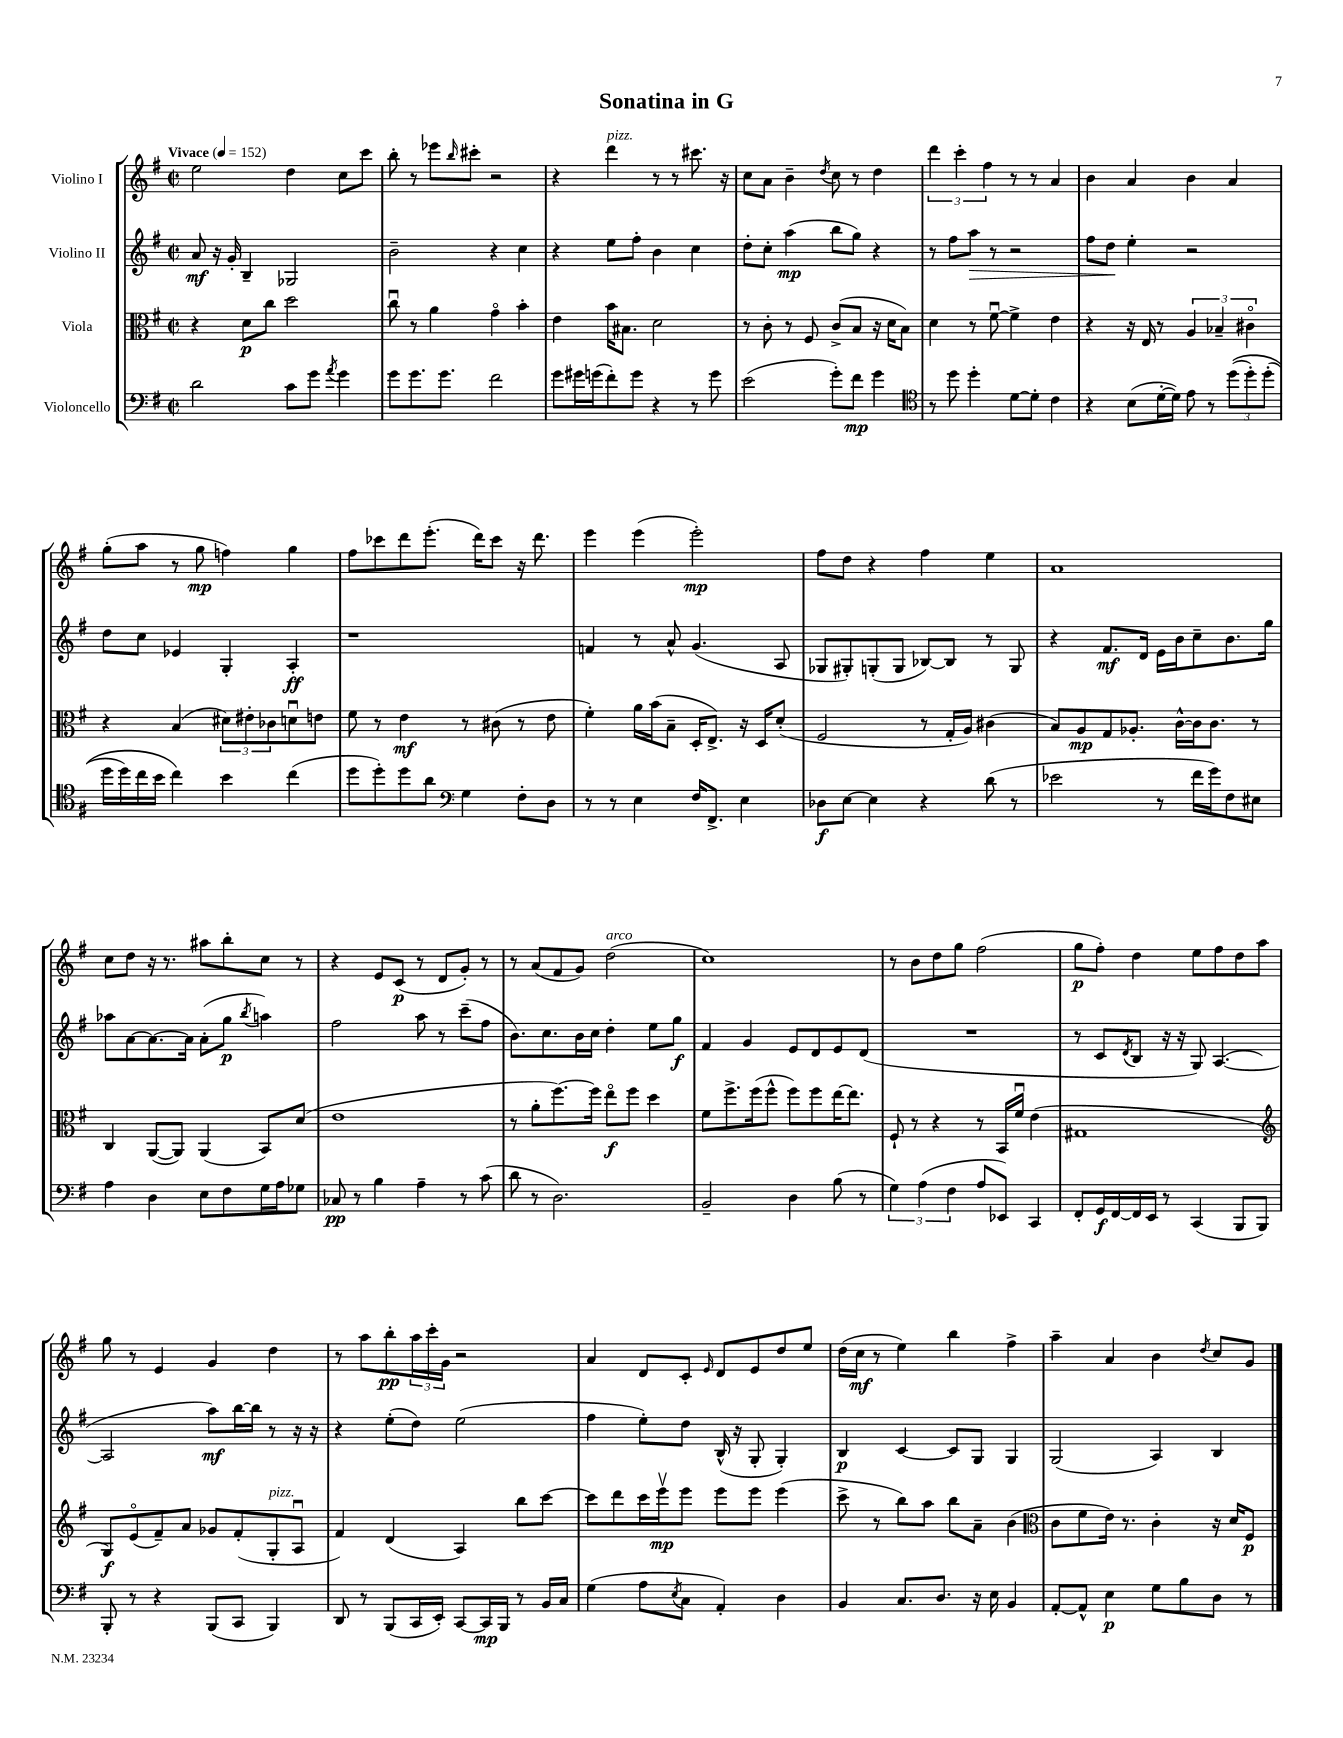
\header { title = "Sonatina in G" }
<<
\new StaffGroup <<
\new Staff = "s0" \with { instrumentName = "Violino I" } {
    \clef treble \key g \major \defaultTimeSignature \time 2/2 \tempo "Vivace" 4 = 152
    e''2 d''4 c''8 c'''8 |
    b''8-. r8 ees'''8 \grace { b''16 } cis'''8-. r2 |
    r4 d'''4^\markup { \italic "pizz." } r8 r8 cis'''8. r16 |
    c''8 a'8 b'4-- \acciaccatura { d''8 } c''8 r8 d''4 |
    \tuplet 3/2 { d'''4 c'''4-. fis''4 } r8 r8 a'4 |
    b'4 a'4 b'4 a'4 |
    g''8-.( a''8 r8 g''8\mp f''4) g''4 |
    fis''8 ces'''8 d'''8 e'''8.-.( d'''16) ces'''8 r16 d'''8. |
    e'''4 e'''4( e'''2-.\mp) |
    fis''8 d''8 r4 fis''4 e''4 |
    a'1 |
    c''8 d''8 r16 r8. ais''8 b''8-. c''8 r8 |
    r4 e'8 c'8\p( r8 d'8 g'8-.) r8 |
    r8 a'8( fis'8 g'8) d''2^\markup { \italic "arco" }( |
    c''1) |
    r8 b'8 d''8 g''8 fis''2( |
    g''8\p fis''8-.) d''4 e''8 fis''8 d''8 a''8 |
    g''8 r8 e'4 g'4 d''4 |
    r8 a''8 b''8-.\pp \tuplet 3/2 { a''16 c'''16-. g'16 } r2 |
    a'4 d'8 c'8-. \grace { e'16 } d'8 e'8 d''8 e''8 |
    d''16( c''16\mf r8 e''4) b''4 fis''4-> |
    a''4-- a'4 b'4 \acciaccatura { d''8 } c''8 g'8 \bar "|." |
}
\new Staff = "s1" \with { instrumentName = "Violino II" } {
    \clef treble \key g \major \defaultTimeSignature \time 2/2
    a'8\mf r16 g'16-. b4-- ges2 |
    b'2-- r4 c''4 |
    r4 e''8 fis''8-. b'4 c''4 |
    d''8-. c''8-. a''4\mp( b''8 g''8) r4 |
    r8 fis''8 a''8\> r8 r2 |
    fis''8 d''8\! e''4-. r2 |
    d''8 c''8 ees'4 g4-. a4-.\ff |
    r1 |
    f'4 r8 a'8-^ g'4.( a8 |
    ges8 gis8-.) g8-.( g8 bes8~) bes8 r8 g8 |
    r4 fis'8.\mf d'16 e'16 b'16 c''8-- b'8. g''16 |
    aes''8 a'8~ a'8.~ a'16 a'8-.( g''8\p \acciaccatura { b''8 } a''4) |
    fis''2 a''8 r8 c'''8--( fis''8 |
    b'8.) c''8. b'16 c''16 d''4-. e''8 g''8\f |
    fis'4 g'4 e'8 d'8 e'8 d'8( |
    R1 |
    r8 c'8 \acciaccatura { d'8 } b8 r16 r16 g8) a4.~( |
    a2 a''8\mf) b''16~ b''16 r8 r16 r16 |
    r4 e''8-.( d''8) e''2( |
    fis''4 e''8-.) d''8 b16-^( r16 g8-. g4-.) |
    b4\p c'4~ c'8 g8 g4 |
    g2( a4) b4 \bar "|." |
}
\new Staff = "s2" \with { instrumentName = "Viola" } {
    \clef alto \key g \major \defaultTimeSignature \time 2/2
    r4 d'8\p c''8 d''2 |
    c''8\downbow r8 a'4 g'4\flageolet b'4-. |
    e'4 b'16 bis8. d'2 |
    r8 c'8-. r8 fis8 c'8->( b8 r16 d'16 b8) |
    d'4 r8 fis'8~\downbow fis'4-> e'4 |
    r4 r16 e16 r8 \tuplet 3/2 { a4 bes4-- cis'4\flageolet } |
    r4 b4( \tuplet 3/2 { dis'8) eis'8-. ces'8 } d'8\downbow e'8 |
    fis'8 r8 e'4\mf r8 cis'8( r8 e'8 |
    fis'4-.) a'16 b'16( b8-- d16-. e8.->) r16 d16 d'8-.( |
    fis2 r8 g16-. a16) cis'4( |
    b8) a8\mp g8 aes8.-. c'16~-^ c'16 c'8. r8 |
    c4 a,8~( a,8) a,4( b,8) d'8( |
    e'1 |
    r8 a'8-. fis''8.~) fis''16 e''8\flageolet\f fis''8 d''4 |
    fis'8 fis''8.-> fis''16( fis''8-^ fis''8) fis''8 e''16~ e''8. |
    fis8-! r8 r4 r8 b,16 fis'16\downbow e'4( |
    gis1 |
    \clef treble g8\f) e'8\flageolet( fis'8--) a'8 ges'8 fis'8-.( g8-.^\markup { \italic "pizz." } a8\downbow |
    fis'4) d'4( a4) b''8 c'''8~ |
    c'''8 d'''8 c'''16 e'''16\upbow\mp e'''8 e'''8 e'''8 e'''4( |
    c'''8-> r8 b''8) a''8 b''8 a'8-- b'4( |
    \clef alto c'8 fis'8 e'16) r8. c'4-. r16 d'16 fis8\p \bar "|." |
}
\new Staff = "s3" \with { instrumentName = "Violoncello" } {
    \clef bass \key g \major \defaultTimeSignature \time 2/2
    d'2 c'8 g'8 \acciaccatura { a'8 } g'4 |
    g'8 g'8. g'8. fis'2 |
    g'8 gis'16 g'16( fis'8-.) g'8 r4 r8 g'8 |
    e'2( g'8-.) fis'8\mp g'4 |
    \clef tenor r8 d''8 d''4-. d'8~ d'8-. c'4 |
    r4 b8( d'16~-. d'16) e'8 r8 \tuplet 3/2 { d''8(\( d''8-.) d''8-.( } |
    d''16 d''16) c''16 b'16 c''4\) b'4 c''4( |
    d''8 d''8-.) d''8 a'8 \clef bass g4 fis8-. d8 |
    r8 r8 e4 fis16 fis,8.-> e4 |
    des8\f e8~ e4 r4 d'8( r8 |
    ees'2 r8 fis'16 g'16) fis8 eis8 |
    a4 d4 e8 fis8 g16 a16 ges8 |
    ces8\pp r8 b4 a4-- r8 c'8( |
    d'8 r8 d2.) |
    b,2-- d4 b8( r8 |
    \tuplet 3/2 { g4) a4( fis4 } a8 ees,8) c,4 |
    fis,8-. g,16\f fis,16~ fis,16 e,16 r8 c,4( b,,8 b,,8) |
    b,,8-. r8 r4 b,,8( c,8 b,,4) |
    d,8 r8 b,,8( c,16 e,16-.) c,8~ c,16\mp b,,16 r8 b,16 c16 |
    g4( a8 \acciaccatura { e8 } c8 a,4-.) d4 |
    b,4 c8. d8. r16 e16 b,4 |
    a,8~-. a,8-^ e4\p g8 b8 d8 r8 \bar "|." |
}
>>
>>
\layout { \context { \Score \remove "Bar_number_engraver" } }
